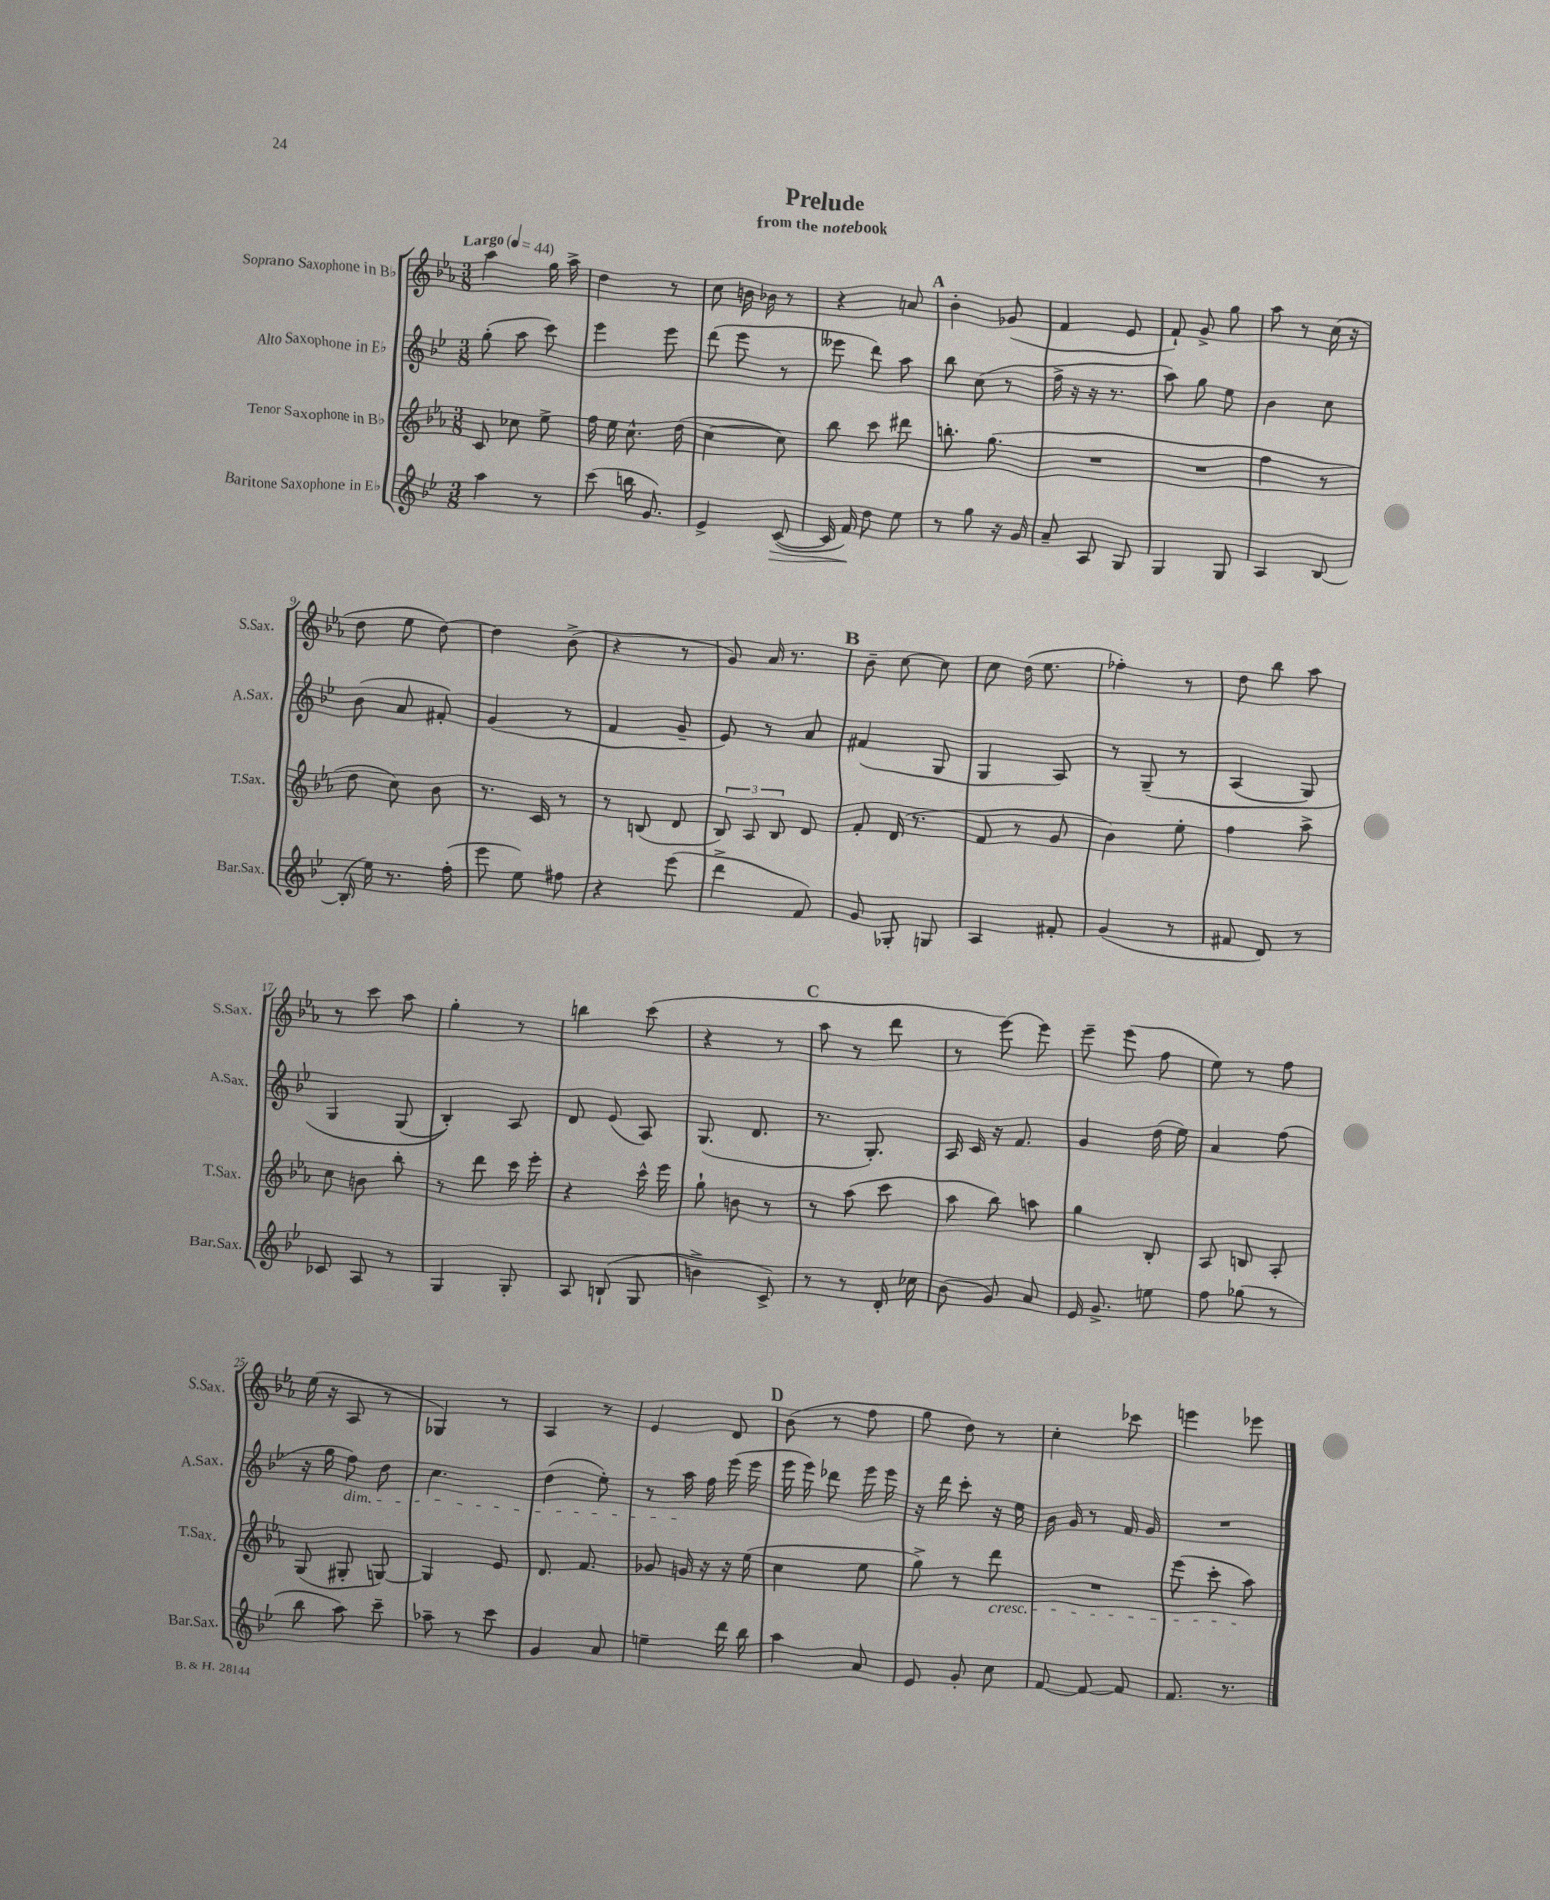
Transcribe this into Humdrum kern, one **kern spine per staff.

**kern	**dynam	**kern	**kern	**kern
*part4	*part4	*part3	*part2	*part1
*staff4	*staff4	*staff3	*staff2	*staff1
*I"Baritone Saxophone in E♭	*	*I"Tenor Saxophone in B♭	*I"Alto Saxophone in E♭	*I"Soprano Saxophone in B♭
*I'Bar.Sax.	*	*I'T.Sax.	*I'A.Sax.	*I'S.Sax.
*clefG2	*	*clefG2	*clefG2	*clefG2
*k[b-e-]	*	*k[b-e-a-]	*k[b-e-]	*k[b-e-a-]
*M3/8	*	*M3/8	*M3/8	*M3/8
*MM44	*	*MM44	*MM44	*MM44
=1	=1	=1	=1	=1
!	!	!	!	!LO:TX:a:B:t=Largo
4aa\	.	8c/	(8gg'\	4aa-\
.	.	8cc-X\	8aa\	.
8r	.	8ee-^\	8ccc\)	16gg\
.	.	.	.	16aa-^\
=2	=2	=2	=2	=2
(8ccc\	.	16ff\	4eee-\	4dd\
.	.	16ee-\	.	.
16bbn\	.	8.cc^^\	.	.
8.g/)	.	.	.	.
.	.	.	8eee-\	8r
.	.	(16dd\	.	.
=3	=3	=3	=3	=3
4e-^/	.	[4cc\	(8ddd\	8cc\
.	.	.	8eee-\	16bn\
.	.	.	.	16b-X\
!	!LO:HP:b	!	!	!
([8c/	>	8cc\])	8r	8r
=4	=4	=4	=4	=4
16c/]	.	8bb-\	8eee--X\	4r
16f/)	.	.	.	.
8dd\	]	8ccc\	8ddd\)	.
8ee-\	.	8ddd#X\	8aa\	8an/
!!LO:REH:place=s1:t=A
=5	=5	=5	=5	=5
8r	.	8.bbn'\	8bb-\	4b-'\
8gg\	.	.	(8cc\	.
.	.	(8.gg\	.	.
16r	.	.	8r	(8g-X/
16g/	.	.	.	.
=6	=6	=6	=6	=6
8a~/	.	4.r	16ff^\	4f/
.	.	.	16r	.
8A/	.	.	16r	.
.	.	.	8.r	.
8G/	.	.	.	8e-/
=7	=7	=7	=7	=7
4G/	.	4.r	8aa\)	8f`/)
.	.	.	8gg\	8g^/
8G/	.	.	8ee-\	8gg\
=8	=8	=8	=8	=8
4A/	.	4ff\	4b-\	8aa-\
.	.	.	.	8r
[8B-/	.	8r	8cc\	(16cc\
.	.	.	.	16r
!!LO:LB:g=z
=9	=9	=9	=9	=9
(16B-'/]	.	8dd\	(8b-\	8dd\
16ee-\)	.	.	.	.
8.r	.	8cc\)	8a/	8ee-\
.	.	8b-\	8f#X'/)	[8dd\)
(16ff'\	.	.	.	.
=10	=10	=10	=10	=10
8eee-\	.	8.r	(4g/	4dd\]
8ee-\)	.	.	.	.
.	.	16c/	.	.
8ff#X\	.	8r	8r	(8b-^\
=11	=11	=11	=11	=11
4r	.	8r	4f/	4r
.	.	(8Bn/	.	.
(8eee-\	.	8d/	8g~/	8r
=12	=12	=12	=12	=12
4ddd^\	.	12B-/)	8e-/)	8g/)
.	.	12A-/	.	.
.	.	.	8r	16a-/
.	.	12B-/	.	.
.	.	.	.	8.r
8f/)	.	8d/	8a/	.
!!LO:REH:place=s1:t=B
=13	=13	=13	=13	=13
8g/	.	8f'/	(4f#X/	8b-~\
8G-X'/	.	(16d/	.	[8cc\
.	.	8.r	.	.
8Gn/	.	.	8G/	8cc\]
=14	=14	=14	=14	=14
4A/	.	8f/	4G/	8cc\
.	.	8r	.	(16dd\
.	.	.	.	8.ee-\
8f#X'/	.	8g/	8A/)	.
=15	=15	=15	=15	=15
(4g/	.	4b-\)	8r	4ff-X'\)
.	.	.	(8G~/	.
8r	.	8ee-'\	8r	8r
=16	=16	=16	=16	=16
8f#X/	.	4ff\	(4A/	8dd\
8d/)	.	.	.	8bb-\
8r	.	8aa-^\	8G/)	8aa-\
!!LO:LB:g=z
=17	=17	=17	=17	=17
8c-X/	.	8cc\	4G/	8r
8A/	.	8bn\	.	8ccc\
8r	.	8bb-'\	(8G/	8aa-\
=18	=18	=18	=18	=18
4G/	.	8r	4B-'/))	4gg'\
.	.	8ddd\	.	.
8G'/	.	16ccc\	8A/	8r
.	.	16eee-'\	.	.
=19	=19	=19	=19	=19
8A/	.	4r	8d/	4bbn\
(8Bn`/	.	.	(8e-/	.
8G/	.	16ccc^^\	8A/)	(8ccc\
.	.	16eee-\	.	.
=20	=20	=20	=20	=20
4bn^\	.	8gg`\	(8.G/	4r
.	.	8bn\	.	.
.	.	.	8.d/	.
8c^/)	.	8r	.	8r
!!LO:REH:place=s1:t=C
=21	=21	=21	=21	=21
8r	.	8r	8.r	8aa-\
8r	.	(8aa-\	.	8r
.	.	.	8.G'/)	.
16d'/	.	8ccc\	.	8ddd\
16cc-X\	.	.	.	.
=22	=22	=22	=22	=22
(8b-\	.	8aa-\	16A/	8r
.	.	.	16c/	.
8g/)	.	8bb-\)	16r	[8eee-\)
.	.	.	8.f/	.
8a/	.	8aan\	.	8eee-\]
=23	=23	=23	=23	=23
16e-/	.	4gg\	4g/	8eee-~\
8.g^/	.	.	.	.
.	.	.	.	(8eee-\
8een\	.	8B-'/	(16dd\	8ff\
.	.	.	16ee-\)	.
=24	=24	=24	=24	=24
8ff\	.	8A-/	4a/	8ee-\)
(8gg-X\	.	8Bn/	.	8r
8r	.	8A-'/	(8ff\	8ff\
!!LO:LB:g=z
=25	=25	=25	=25	=25
8bb-\	.	(8G/	16r	(16ee-\
.	.	.	16gg\	16r
!	!	!	!LO:TX:b:i:t=dim.	!
8aa\)	.	8G#X'/	8ff\)	8A-/
8ccc~\	.	[8Gn/)	8dd\	8r
=26	=26	=26	=26	=26
8aa-X~\	.	4G/]	4.cc\	4G-X/)
8r	.	.	.	.
8ccc\	.	8e-/	.	8r
=27	=27	=27	=27	=27
4g/	.	8.d/	(4dd\	4A-/
.	.	8.f/	.	.
8a/	.	.	8ee-'\)	8r
=28	=28	=28	=28	=28
4een~\	.	8g-X/	8r	4e-/
.	.	16gn/	16aa\	.
.	.	16r	16ff\	.
16ddd\	.	16r	(16eee-\	8d/
16bb-\	.	(16ee-\	16eee-\	.
!!LO:REH:place=s1:t=D
=29	=29	=29	=29	=29
4aa\	.	4cc\	16eee-\	(8b-\
.	.	.	16eee-\)	.
.	.	.	8ddd-X\	8r
8a/	.	8ee-\	16eee-\	8ff\
.	.	.	16eee-\	.
=30	=30	=30	=30	=30
8e-/	.	8gg^\)	16r	8gg\
.	.	.	16ddd\	.
8g'/	.	8r	8ccc'\	8dd\)
!	!	!LO:TX:b:i:t=cresc.	!	!
8cc\	.	8ddd\	16r	8r
.	.	.	16ee-\	.
=31	=31	=31	=31	=31
[8f/	.	4.r	16b-\	4cc'\
.	.	.	16g/	.
8f/_	.	.	8r	.
8f/]	.	.	16f/	8ccc-X\
.	.	.	16g/	.
=32	=32	=32	=32	=32
8.f/	.	(8eee-\	4.r	4eeen\
.	.	8ccc'\	.	.
8.r	.	.	.	.
.	.	8aa-\)	.	8eee-X\
==	==	==	==	==
*-	*-	*-	*-	*-
